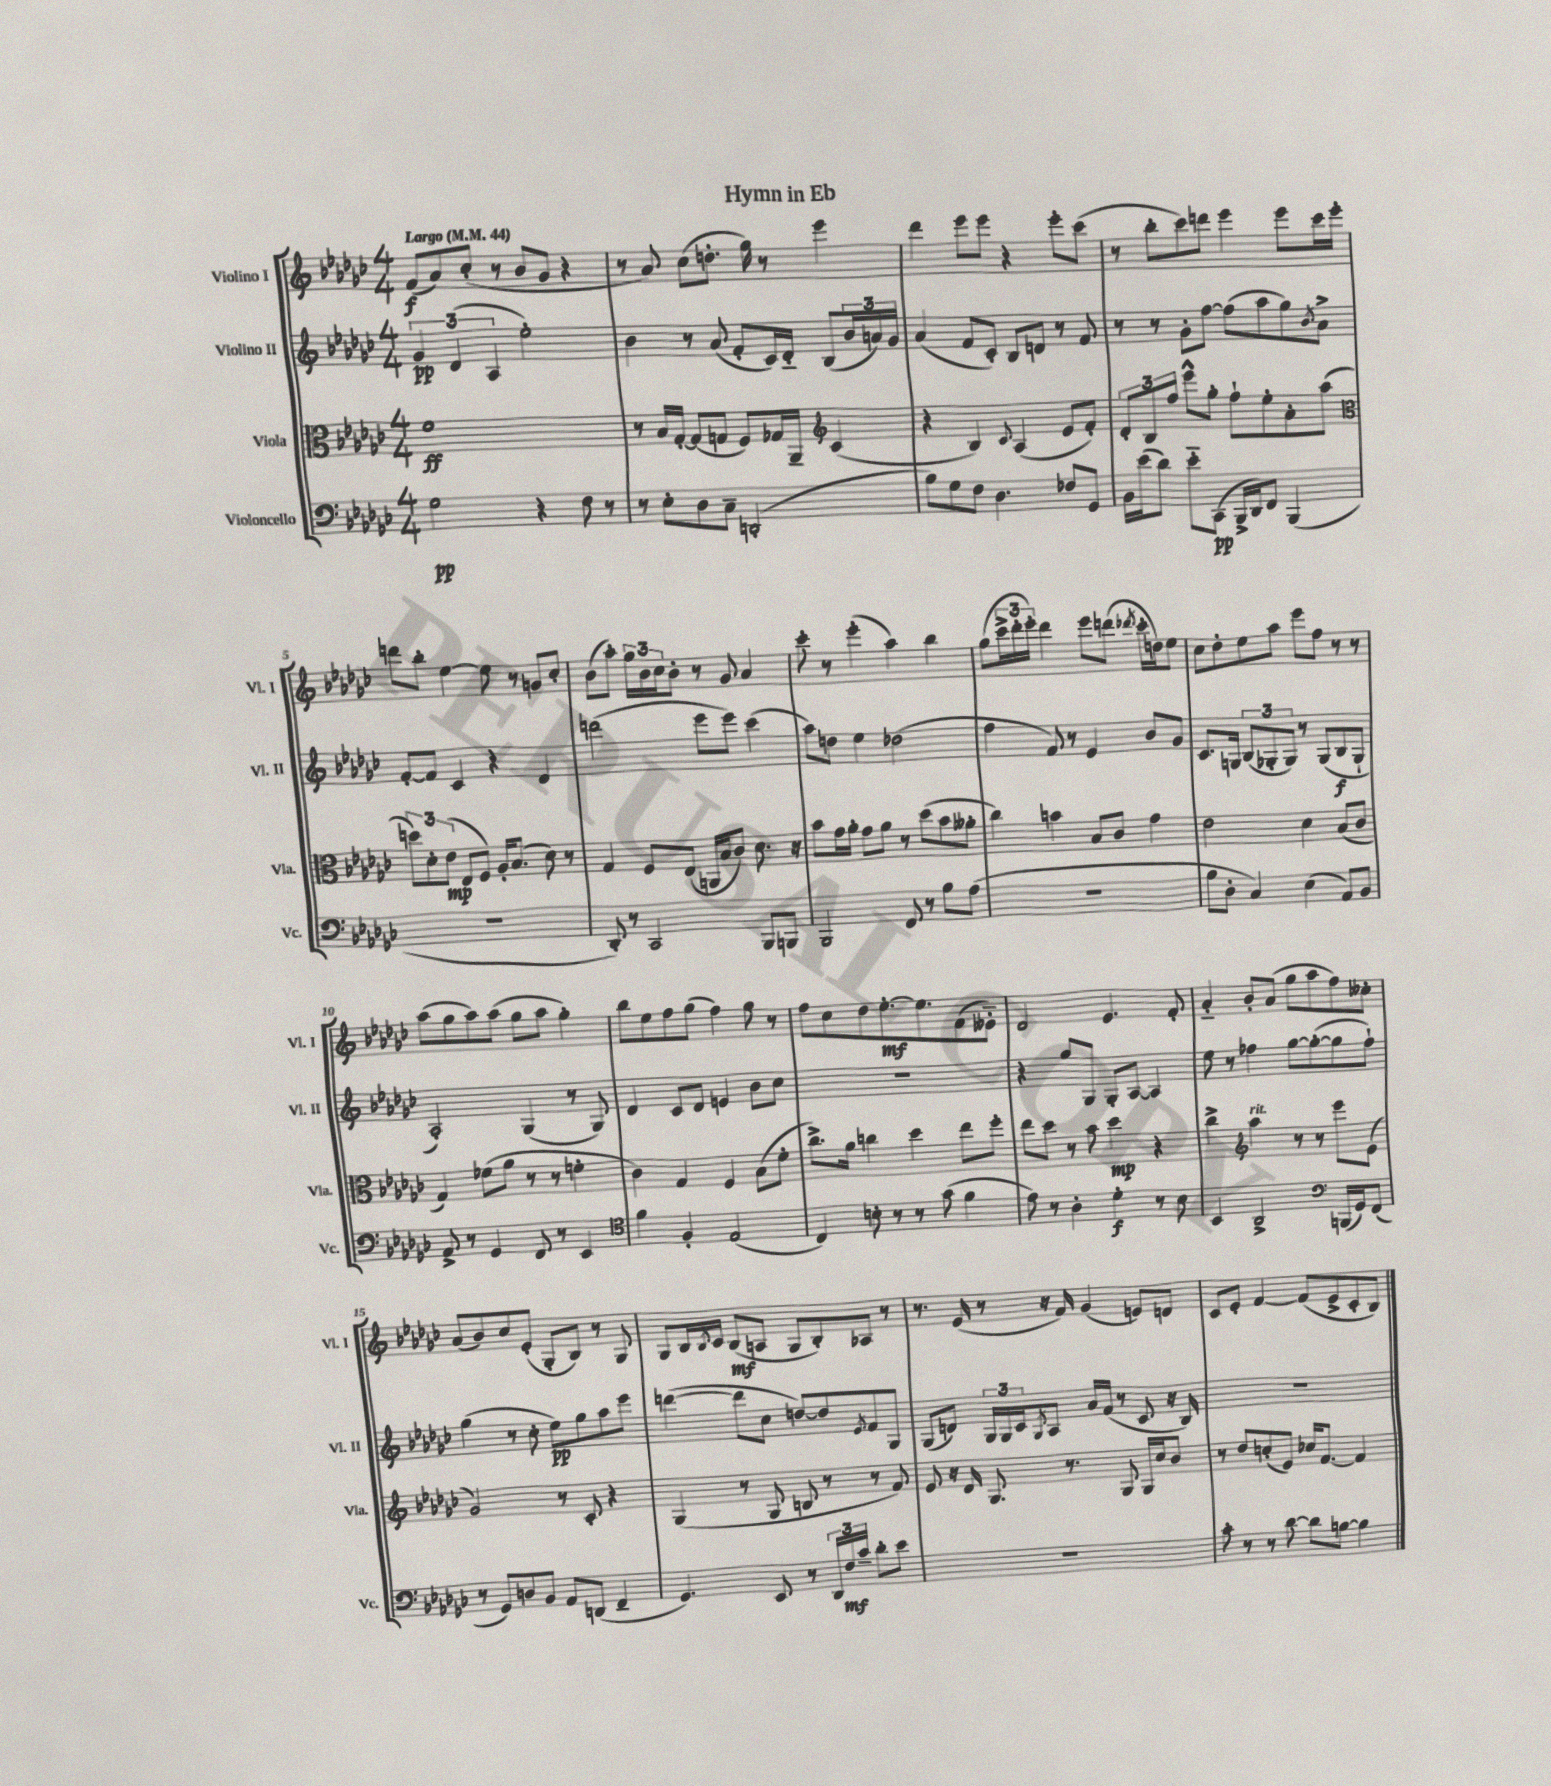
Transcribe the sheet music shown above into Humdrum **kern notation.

**kern	**dynam	**kern	**dynam	**kern	**dynam	**kern	**dynam
*part4	*part4	*part3	*part3	*part2	*part2	*part1	*part1
*staff4	*staff4	*staff3	*staff3	*staff2	*staff2	*staff1	*staff1
*I"Violoncello	*	*I"Viola	*	*I"Violino II	*	*I"Violino I	*
*I'Vc.	*	*I'Vla.	*	*I'Vl. II	*	*I'Vl. I	*
*clefF4	*	*clefC3	*	*clefG2	*	*clefG2	*
*k[b-e-a-d-g-c-]	*	*k[b-e-a-d-g-c-]	*	*k[b-e-a-d-g-c-]	*	*k[b-e-a-d-g-c-]	*
*M4/4	*	*M4/4	*	*M4/4	*	*M4/4	*
*MM44	*	*MM44	*	*MM44	*	*MM44	*
=1	=1	=1	=1	=1	=1	=1	=1
!	!	!	!	!	!	!LO:TX:a:B:t=Largo	!
2G-\	pp	1f	ff	6g-/	pp	(8f/L	f
.	.	.	.	.	.	8a-/)	.
.	.	.	.	(6d-/	.	.	.
.	.	.	.	.	.	(8cc-'/J	.
.	.	.	.	6A-/	.	.	.
.	.	.	.	.	.	8r	.
4r	.	.	.	2ee-'\)	.	8b-/L	.
.	.	.	.	.	.	8g-/J	.
8F\	.	.	.	.	.	4r	.
8r	.	.	.	.	.	.	.
=2	=2	=2	=2	=2	=2	=2	=2
8r	.	8r	.	4b-\	.	8r	.
8E-'\L	.	16B-/LL	.	.	.	8a-/)	.
.	.	[16G-'/JJ	.	.	.	.	.
8D-\	.	(8G-/L]	.	8r	.	(8cc-\L	.
8C-~\J	.	8Gn/J	.	(8a-/	.	8.ddn'\J	.
(2DDn'/	.	8F/L)	.	8f'/L	.	.	.
.	.	.	.	.	.	16gg-\)	.
.	.	16G-X/L	.	16c-/L)	.	8r	.
.	.	16AA-~/JJ	.	16d-/JJ	.	.	.
*	*	*clefG2	*	*	*	*	*
.	.	(4c-/	.	(8B-/L	.	4eee-\	.
.	.	.	.	24b-/L	.	.	.
.	.	.	.	24an/)	.	.	.
.	.	.	.	24g-/JJ	.	.	.
=3	=3	=3	=3	=3	=3	=3	=3
8B-\L)	.	4r	.	(4a-/	.	4ddd-\	.
8G-\	.	.	.	.	.	.	.
8F\J	.	4B-/)	.	8f/L	.	8eee-\L	.
4.D-\	.	.	.	8c-'/J)	.	8eee-\J	.
.	.	8qqc-/	.	.	.	.	.
.	.	(4A-/	.	8B-/L	.	4r	.
.	.	.	.	8dn/J	.	.	.
8F-X/L	.	8e-/L	.	8r	.	8eee-'\L	.
8GG-/J	.	8f'/J)	.	8f/	.	(8ccc-\J	.
=4	=4	=4	=4	=4	=4	=4	=4
16BB-\LL	.	12d-'/L	.	8r	.	8r	.
(16e-\J	.	.	.	.	.	.	.
.	.	12B-/	.	.	.	.	.
8d-\J)	.	.	.	8r	.	8bb-'\L	.
.	.	12ff/J	.	.	.	.	.
8e-\L	.	8eee-^^\L	.	8g-'\L	.	8ccc-\)	.
(8CC-\J	pp	8gg-'\J	.	[8ff\J	.	8dddn\J	.
16BBB-^/LL	.	8ff`\L	.	(8ff\L]	.	4eee-\	.
16DD-/J)	.	.	.	.	.	.	.
8FF/J	.	8ee-'\	.	8aa-\	.	.	.
(4BBB-/	.	8a-'\	.	8gg-\)	.	8eee-\L	.
.	.	.	.	8qb-/	.	.	.
.	.	(8aa-\J	.	8a-^\J	.	16ccc-\L	.
.	.	.	.	.	.	16eee-'\JJ	.
!!LO:LB:g=z
=5	=5	=5	=5	=5	=5	=5	=5
*	*	*clefC3	*	*	*	*	*
1r	.	12ddn\L)	.	[8f'/L	.	8dddn\L	.
.	.	12d-'\	.	.	.	.	.
.	.	.	.	8f/J]	.	8bb-'\J	.
.	.	(12e-\J	mp	.	.	.	.
.	.	8E-/L	.	4c-/	.	[4ee-\	.
.	.	8F/J)	.	.	.	.	.
.	.	16A-'/KL	.	4r	.	8ee-\]	.
.	.	(8.B-/J	.	.	.	.	.
.	.	.	.	.	.	8r	.
.	.	8d-\)	.	4d-/	.	8gn/L	.
.	.	8r	.	.	.	8cc-'/J	.
=6	=6	=6	=6	=6	=6	=6	=6
8DD-'/)	.	4G-/	.	(2dddn\	.	(8b-\L	.
8r	.	.	.	.	.	8aa-'\J)	.
2CC-/	.	8F/L	.	.	.	24gg-\LL	.
.	.	.	.	.	.	24b-\	.
.	.	.	.	.	.	24cc-\J	.
.	.	(8E-/J	.	.	.	8b-'\J	.
.	.	16AAn/LL	.	8eee-\L	.	8r	.
.	.	16B-/J	.	.	.	.	.
.	.	8c-/J)	.	8eee-\J)	.	8g-/	.
8BBB-/L	.	8.d-\	.	(4ccc-\	.	4a-/	.
8BBBn/J	.	.	.	.	.	.	.
.	.	16r	.	.	.	.	.
=7	=7	=7	=7	=7	=7	=7	=7
2BBB-/	.	8b-\L	.	8aa-\L)	.	8ccc-'\	.
.	.	16g-\L	.	8ddn\J	.	8r	.
.	.	16a-'\JJ	.	.	.	.	.
.	.	8g-\L	.	4ee-\	.	(4eee-'\	.
.	.	8a-\J	.	.	.	.	.
8FF/	.	8r	.	(2dd-X\	.	4aa-\)	.
8r	.	(8dd-\L	.	.	.	.	.
8B-\L	.	8b-\	.	.	.	4bb-\	.
(8A-\J	.	8a--X'\J	.	.	.	.	.
=8	=8	=8	=8	=8	=8	=8	=8
1r	.	4cc-\)	.	4ff\	.	(8gg-\L	.
.	.	.	.	.	.	24ccc-^\L	.
.	.	.	.	.	.	24ddd-'\	.
.	.	.	.	.	.	24eee-'\JJ)	.
.	.	4bn\	.	8f/)	.	4ddd-\	.
.	.	.	.	8r	.	.	.
.	.	8B-/L	.	4e-/	.	8eee-\L	.
.	.	8c-/J	.	.	.	(8dddn\J	.
.	.	.	.	.	.	8qddd-X/	.
.	.	4g-\	.	8b-/L	.	16ccc-'\LL	.
.	.	.	.	.	.	16ddn\J)	.
.	.	.	.	8g-/J	.	8ee-\J	.
=9	=9	=9	=9	=9	=9	=9	=9
8B-\L	.	2e-\	.	8.c-/L	.	8cc-\L	.
8D-'\J	.	.	.	.	.	8dd-'\	.
.	.	.	.	16Gn/Jk	.	.	.
4C-/)	.	.	.	(12B-/L	.	8ee-\	.
.	.	.	.	12G-X'/	.	.	.
.	.	.	.	.	.	8aa-\J	.
.	.	.	.	12G-/J)	.	.	.
(4E-\	.	4d-\	.	8r	.	8eee-\L	.
.	.	.	.	(8G-/L	.	8ff\J	.
8AA-/L)	.	(8B-/L	.	8B-/	f	8r	.
8BB-/J	.	8c-/J	.	8G-`/J	.	8r	.
!!LO:LB:g=z
=10	=10	=10	=10	=10	=10	=10	=10
8AA-^/	.	4G-/)	.	2A-'/)	.	(8aa-\L	.
8r	.	.	.	.	.	8gg-\	.
4GG-/	.	(8f-X\L	.	.	.	8aa-\)	.
.	.	8a-\J	.	.	.	(8aa-\J	.
8FF/	.	8r	.	(4G-/	.	8gg-\L	.
8r	.	8r	.	.	.	8aa-\J	.
4EE-/	.	4fn'\	.	8r	.	4gg-'\)	.
.	.	.	.	8G-/)	.	.	.
=11	=11	=11	=11	=11	=11	=11	=11
*clefC4	*	*	*	*	*	*	*
4f\	.	4c-\)	.	4d-/	.	8bb-\L	.
.	.	.	.	.	.	8ee-\	.
4F'/	.	4G-/	.	8c-/L	.	8ff\	.
.	.	.	.	8d-/J	.	(8gg-\J	.
(2E-/	.	4F/	.	4en/	.	4ff\)	.
.	.	(8B-\L	.	8b-\L	.	8gg-\	.
.	.	8f'\J	.	8cc-\J	.	8r	.
=12	=12	=12	=12	=12	=12	=12	=12
4C-/)	.	8.cc-^\L)	.	1r	.	8ff\L	.
.	.	.	.	.	.	8cc-\	.
.	.	16a-\Jk	.	.	.	.	.
8Bn'\	.	4ccn\	.	.	.	8dd-\	.
8r	.	.	.	.	.	[8.ee-'\	mf
8r	.	4dd-\	.	.	.	.	.
.	.	.	.	.	.	8.ee-\]	.
(8g-\	.	.	.	.	.	.	.
4f\	.	8ee-\L	.	.	.	(8f\	.
.	.	8ff'\J	.	.	.	8e--X\J)	.
=13	=13	=13	=13	=13	=13	=13	=13
8e-\)	.	8ee-\L	.	4r	.	2d-/	.
8r	.	8dd-\J	.	.	.	.	.
4A-'\	.	8r	.	8gg-/L	.	.	.
.	.	8b-\	.	8G-/J	.	.	.
4d-'\	f	4dd-\	mp	8G-'/L	.	4.e-/	.
.	.	.	.	[8A-/J	.	.	.
8r	.	4r	.	4A-/]	.	.	.
8B-\	.	.	.	.	.	8f'/	.
=14	=14	=14	=14	=14	=14	=14	=14
4BB-/	.	4cc-^\	.	8ee-\	.	4a-/	.
.	.	.	.	8r	.	.	.
*	*	*clefG2	*	*	*	*	*
!	!	!LO:TX:a:i:t=rit.	!	!	!	!	!
2AA-^/	.	4aa-\	.	4ff-X\	.	8b-'/L	.
.	.	.	.	.	.	(8a-/J	.
.	.	8r	.	[8gg-\L	.	8gg-\L	.
.	.	8r	.	(8gg-'\_	.	8aa-\	.
*clefF4	*	*	*	*	*	*	*
(16BBBn/LL	.	8eee-\L	.	8gg-\]	.	8ff\)	.
16GG-/J)	.	.	.	.	.	.	.
(8FF/J	.	(8e-\J	.	8ff-`\J)	.	8cc--X'\J	.
!!LO:LB:g=z
=15	=15	=15	=15	=15	=15	=15	=15
8r	.	2g-/)	.	(4gg-\	.	(8a-/L	.
8GG-/L)	.	.	.	.	.	8b-/)	.
8Dn/	.	.	.	8r	.	8cc-/	.
8BB-/J	.	.	.	8cc-'\	.	(8e-'/J	.
8AA-/L	.	8r	.	8ee-\L)	pp	8G-'/L	.
(8DDn/J	.	8c-'/	.	8gg-\	.	8B-/J)	.
4FF~/	.	4r	.	8aa-\	.	8r	.
.	.	.	.	8eee-\J	.	8G-/	.
=16	=16	=16	=16	=16	=16	=16	=16
4.GG-/)	.	(4G-/	.	([4dddn\	.	8G-/L	.
.	.	.	.	.	.	16B-/L	.
.	.	.	.	.	.	8qB-/	.
.	.	.	.	.	.	16c-/JJ	.
.	.	8r	.	8ddd\L]	.	(8B-/L	mf
8EE-/	.	8G-/	.	8cc-\J	.	8An/J	.
8r	.	8Bn/	.	[8ddn/L)	.	8G-/L	.
24DD-/LL	.	8r	.	8dd/]	.	8B-'/)	.
24F/	mf	.	.	.	.	.	.
24c-~/JJ	.	.	.	.	.	.	.
.	.	.	.	8qe-/	.	.	.
8d-'\L	.	8r	.	8f/	.	8A-X/J	.
8e-\J	.	8f/)	.	8G-/J	.	8r	.
=17	=17	=17	=17	=17	=17	=17	=17
1r	.	8e-/	.	(8G-/L	.	8.r	.
.	.	16r	.	8dn/J)	.	.	.
.	.	16d-/	.	.	.	(16e-/	.
.	.	8.G-/	.	24G-/LL	.	8r	.
.	.	.	.	24G-/	.	.	.
.	.	.	.	24c-/J	.	.	.
.	.	.	.	8qG-/	.	.	.
.	.	.	.	8A-/J	.	16r	.
.	.	8.r	.	.	.	16f/)	.
.	.	.	.	16a-/LL	.	(4g-/	.
.	.	.	.	(16f/JJ	.	.	.
.	.	8G-/	.	8r	.	.	.
.	.	16G-/LL	.	8c-/	.	8en/L)	.
.	.	16cc-/J	.	.	.	.	.
.	.	8b-/J	.	16r	.	8dn/J	.
.	.	.	.	16B-/)	.	.	.
=18	=18	=18	=18	=18	=18	=18	=18
8c-'\	.	8r	.	1r	.	8c-/L	.
8r	.	8dd-/L	.	.	.	8e-'/J	.
8r	.	(8ccn'/	.	.	.	[4f/	.
[8d-\	.	8e-/J)	.	.	.	.	.
8d-\L]	.	16cc-X/KL	.	.	.	(8f/L]	.
.	.	[8.f/J	.	.	.	.	.
[8Bn\J	.	.	.	.	.	8e-^/	.
4B\]	.	4f/]	.	.	.	8c-'/	.
.	.	.	.	.	.	8B-/J)	.
==	==	==	==	==	==	==	==
*-	*-	*-	*-	*-	*-	*-	*-
